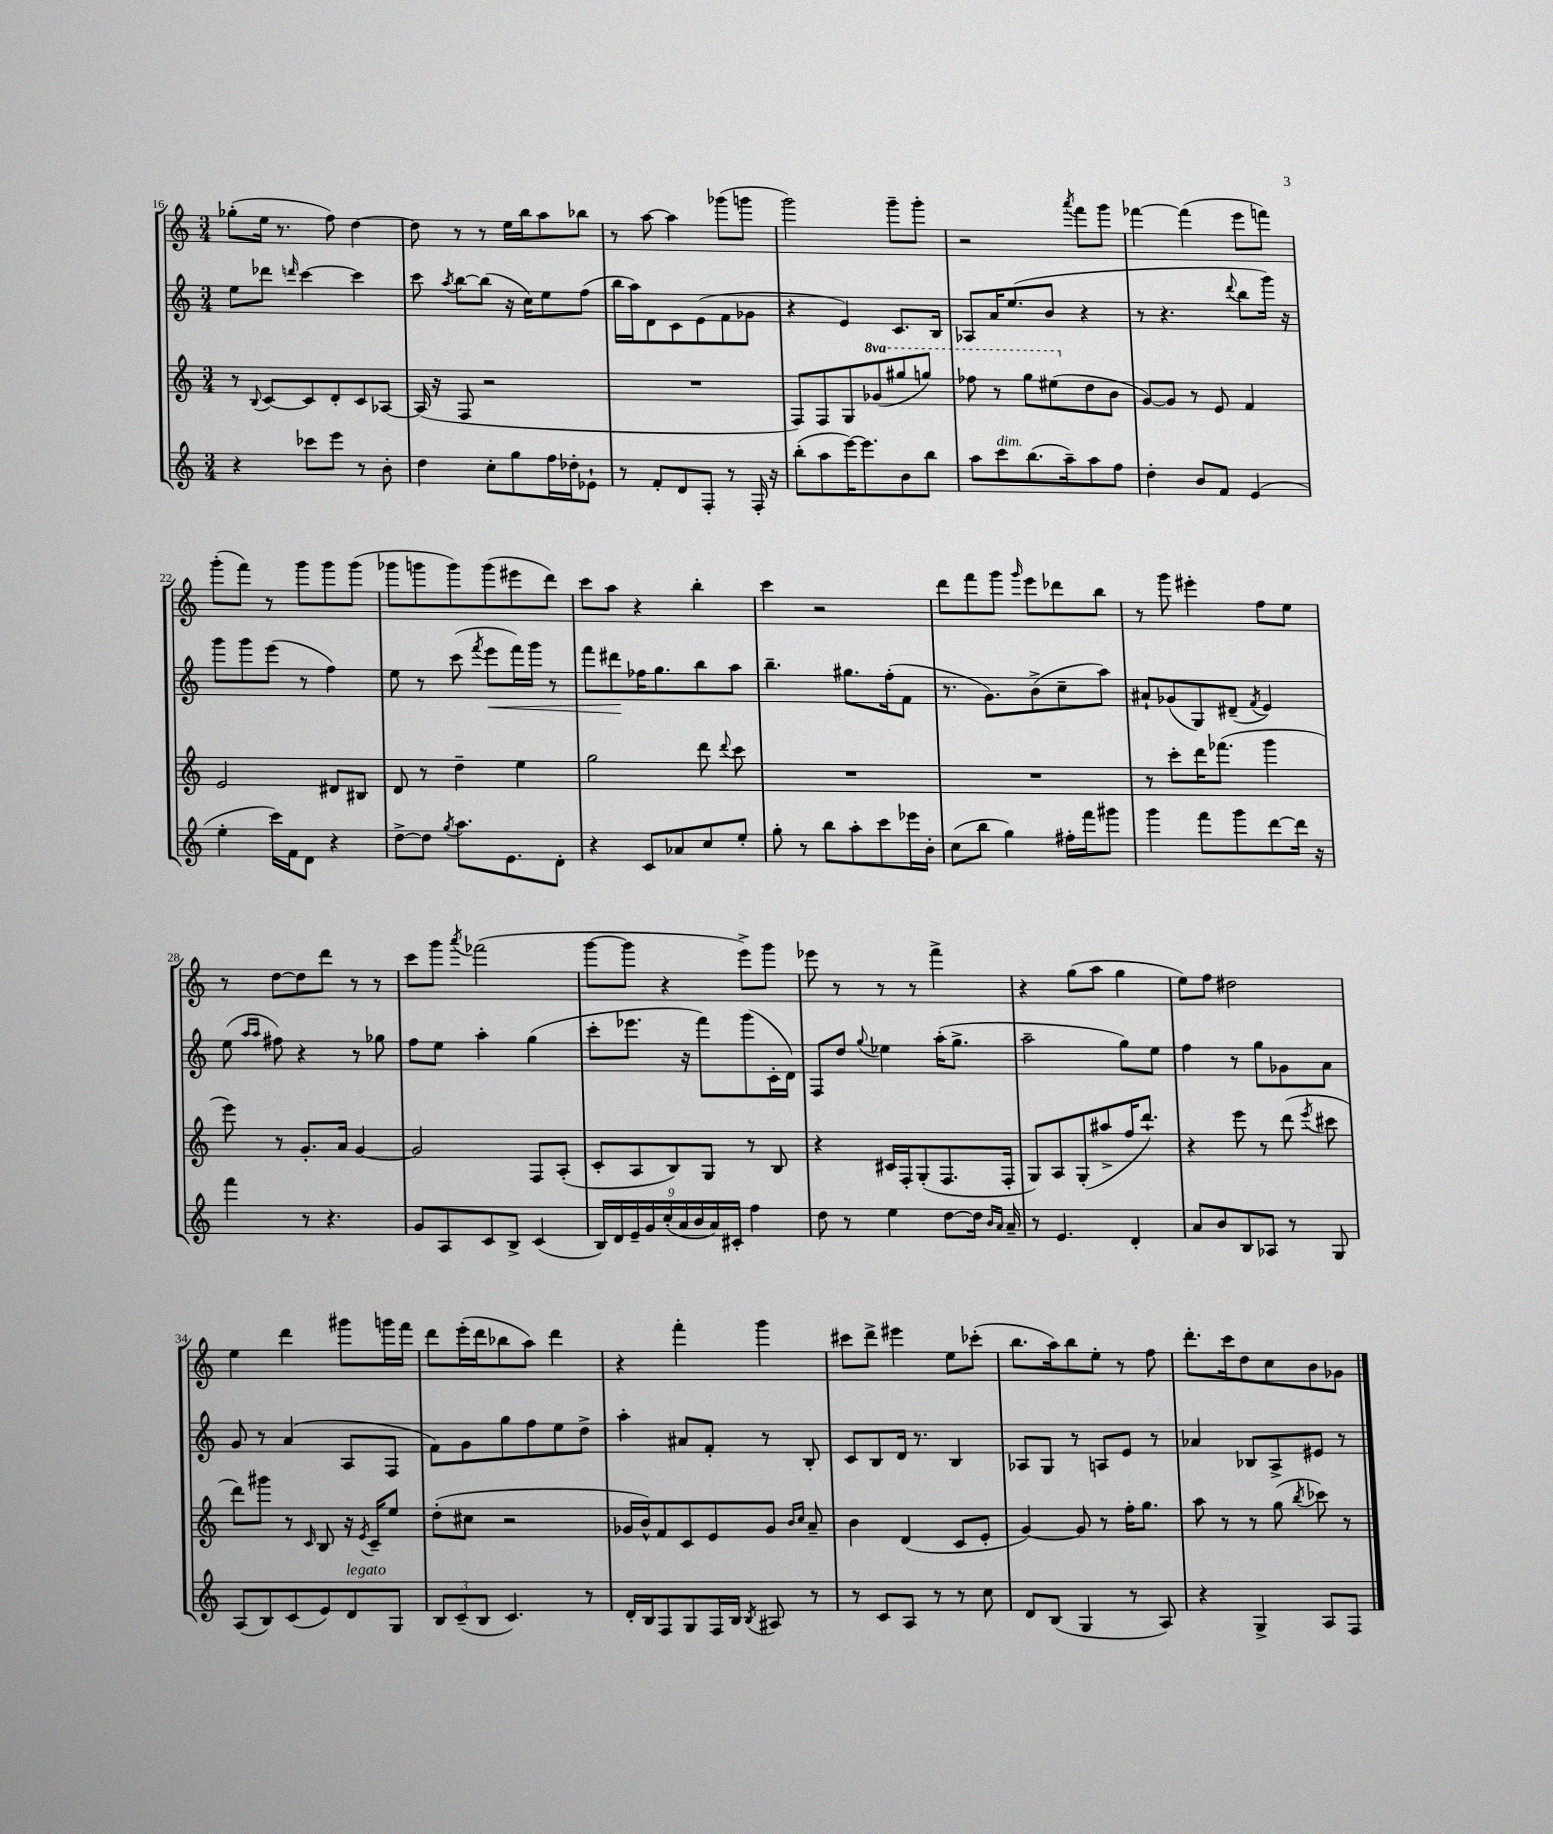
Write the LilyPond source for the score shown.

<<
\new StaffGroup <<
\new Staff = "s0" {
    \clef treble \key c \major \numericTimeSignature \time 3/4
    \autoBeamOff ges''8[-.( e''16] r8. f''8) d''4~ |
    d''8 r8 r8 e''16[ b''16 a''8 bes''8] |
    r8 a''8~ a''4 ges'''8[( g'''8] |
    g'''2) g'''8[-- g'''8]-. |
    r2 \acciaccatura { a'''8 } f'''8[ g'''8] |
    fes'''4~ fes'''4( e'''8[ f'''8]) |
    g'''8[-.( f'''8]) r8 g'''8[ g'''8 g'''8]( |
    ges'''8[ g'''8 g'''8) g'''8( eis'''8 d'''8]) |
    c'''8[ a''8] r4 b''4-. |
    c'''4 r2 |
    d'''8[ f'''8 g'''8] \grace { g'''16 } e'''8[ des'''8 b''8] |
    r8 g'''8 eis'''4-. f''8[ e''8] |
    r8 d''8[~ d''8 d'''8] r8 r8 |
    c'''8[ g'''8] \acciaccatura { a'''8 } fes'''2( |
    g'''8[~ g'''8] r4 e'''8[->) g'''8] |
    ees'''8 r8 r8 r8 f'''4-> |
    r4 g''8[( a''8] g''4 |
    e''8[) f''8] dis''2 |
    e''4 d'''4 gis'''8[ g'''16 f'''16] |
    d'''8[ e'''16-.( d'''16 bes''8 a''8]) d'''4 |
    r4 f'''4-. g'''4 |
    cis'''8[ d'''8]-> eis'''4 e''8[ ces'''8]-.( |
    b''8.[ a''16) b''8 e''8]-. r8 f''8 |
    d'''8.[-. c'''16 d''8 c''8 b'8 ges'8] \bar "|." |
}
\new Staff = "s1" {
    \clef treble \key c \major \numericTimeSignature \time 3/4
    \autoBeamOff e''8[ des'''8] \grace { d'''16 } c'''4~ c'''4 |
    c'''8 \acciaccatura { a''8 } b''8[~ b''8]( r16 c''16[) e''8 f''8]( |
    b''16[ a''16) d'8 c'8 e'8( f'8 ges'8] |
    r4 e'4) c'8.[ b16] |
    aes8[ a'16 e''8.( b'8] r4 |
    r8 r4. \appoggiatura { d'''8 } b''8[ g'''16]) r16 |
    g'''8[ g'''8 e'''8]( r8 f''4) |
    e''8 r8 c'''8( \acciaccatura { f'''8 } e'''8[\< f'''16) g'''16] r8 |
    f'''8[ dis'''8\! fes''16 g''8. b''8 a''8] |
    b''4.-- gis''8.[ f''16-.( f'8] |
    r8. g'8.[) b'8->( c''8-- a''8]) |
    ais'8[-! ges'8( g8) dis'8]--( \acciaccatura { f'8 } e'4) |
    e''8( \grace { a''16[ a''16] } fis''8) r4 r8 ges''8 |
    f''8[ e''8] a''4-. g''4( |
    c'''8[-. ees'''8.] r16 f'''8[) g'''8( c'16-. d'16]) |
    f8[ d''8] \appoggiatura { g''8 } ees''4 a''16[-.( g''8.]-> |
    a''2-- g''8[) e''8] |
    f''4 r8 g''8[ ges'8 a'8] |
    g'8 r8 a'4( a8[ f8] |
    f'8[) g'8 g''8 f''8 e''8 d''8]-> |
    a''4-. ais'8[ f'8]-. r8 b8-. |
    c'8[ b8 d'16] r8. b4 |
    aes8[ g8] r8 a8[ e'8] r8 |
    aes'4 bes8[ a8-> eis'8] r8 \bar "|." |
}
\new Staff = "s2" {
    \clef treble \key c \major \numericTimeSignature \time 3/4 \set Staff.ottavationMarkups = #ottavation-simple-ordinals
    \autoBeamOff r8 \appoggiatura { b8 } c'8[~ c'8 d'8-. c'8 aes8]~ |
    aes16( r16 f8 r2 |
    R2. |
    f8[) f8 g8 \ottava #1 ges''8( gis'''8 g'''8]) |
    fes'''8 r8 g'''8[ eis'''8( \ottava #0 d''8 b'8] |
    g'8[~) g'8] r8 e'8 f'4 |
    e'2 dis'8[ bis8] |
    d'8 r8 d''4-- e''4 |
    g''2 d'''8 \appoggiatura { d'''8 } c'''8 |
    R2. |
    R2. |
    r8 c'''8[-. d'''16 fes'''8.]( g'''4 |
    e'''8) r8 g'8.[-. a'16] g'4~ |
    g'2 f8[ a8]-.( |
    c'8[-. a8 b8) g8] r8 b8 |
    r4 cis'16[ f16-. g8-.( f8. f16]-. |
    g8[) a8 g8-.( ais''8-> f''16 d'''8.]-!) |
    r4 e'''8 r8 d'''8( \acciaccatura { e'''8 } cis'''8 |
    d'''8[) gis'''8] r8 \grace { c'16 } b8 r16 \acciaccatura { e'8 } c'16[-- e''8] |
    d''8[-.( cis''8] r2 |
    ges'16[ b'16-^) f'8 c'8 e'8 ges'8] \grace { b'16[ c''16] } a'8-- |
    b'4 d'4( c'8[ e'8]-. |
    g'4~) g'8 r8 f''16[-. g''8.] |
    a''8 r8 r8 g''8( \acciaccatura { b''8 } ces'''8) r8 \bar "|." |
}
\new Staff = "s3" {
    \clef treble \key c \major \numericTimeSignature \time 3/4
    \autoBeamOff r4 ces'''8[ e'''8] r8 b'8-. |
    d''4 c''8[-. g''8 f''16 des''16-. ees'8]-! |
    r8 f'8[-. d'8 f8]-. r8 f16-. r16 |
    b''8[-.( a''8 e'''16~) e'''8. b'8 b''8] |
    a''8[ c'''8^\markup { \italic "dim." } b''8.( a''16--) a''8 f''8] |
    d''4-. b'8[ f'8] e'4( |
    e''4-. c'''16[) f'16 d'8] r4 |
    d''8[~-> d''8] \acciaccatura { g''8 } a''8.[ e'8. d'8]-. |
    r4 c'8[ aes'8 c''8 e''8]-. |
    g''8-. r8 b''8[ a''8-. c'''8 ees'''16 b'16]-. |
    c''8[( b''8] g''4) fis''16[-. f'''16 gis'''8] |
    g'''4 f'''8[ g'''8 d'''8~ d'''16] r16 |
    f'''4 r8 r4. |
    g'8[ a8 c'8 b8]-> c'4( |
    \tuplet 9/8 { b16[) d'16 e'16-- g'16 c''16-.( a'16 b'16 a'16) cis'16]-. } f''4 |
    d''8 r8 e''4 d''8[~ d''16] \grace { b'16[ a'16] } a'16-- |
    r8 e'4. d'4-. |
    a'8[ b'8 b8 aes8] r8 g8 |
    a8[( b8) c'8( e'8) d'8^\markup { \italic "legato" } g8] |
    \tuplet 3/2 { b8[ c'8--( b8] } c'4.) r8 |
    d'16[-. b16 f8 g8 f16 b16] \acciaccatura { b8 } ais8 r8 |
    r8 c'8[ a8] r8 r8 c''8 |
    d'8[ b8]( g4 r8 a8) |
    r4 g4-> a8[ f8] \bar "|." |
}
>>
>>
\layout { \context { \Score currentBarNumber = #16 } }
